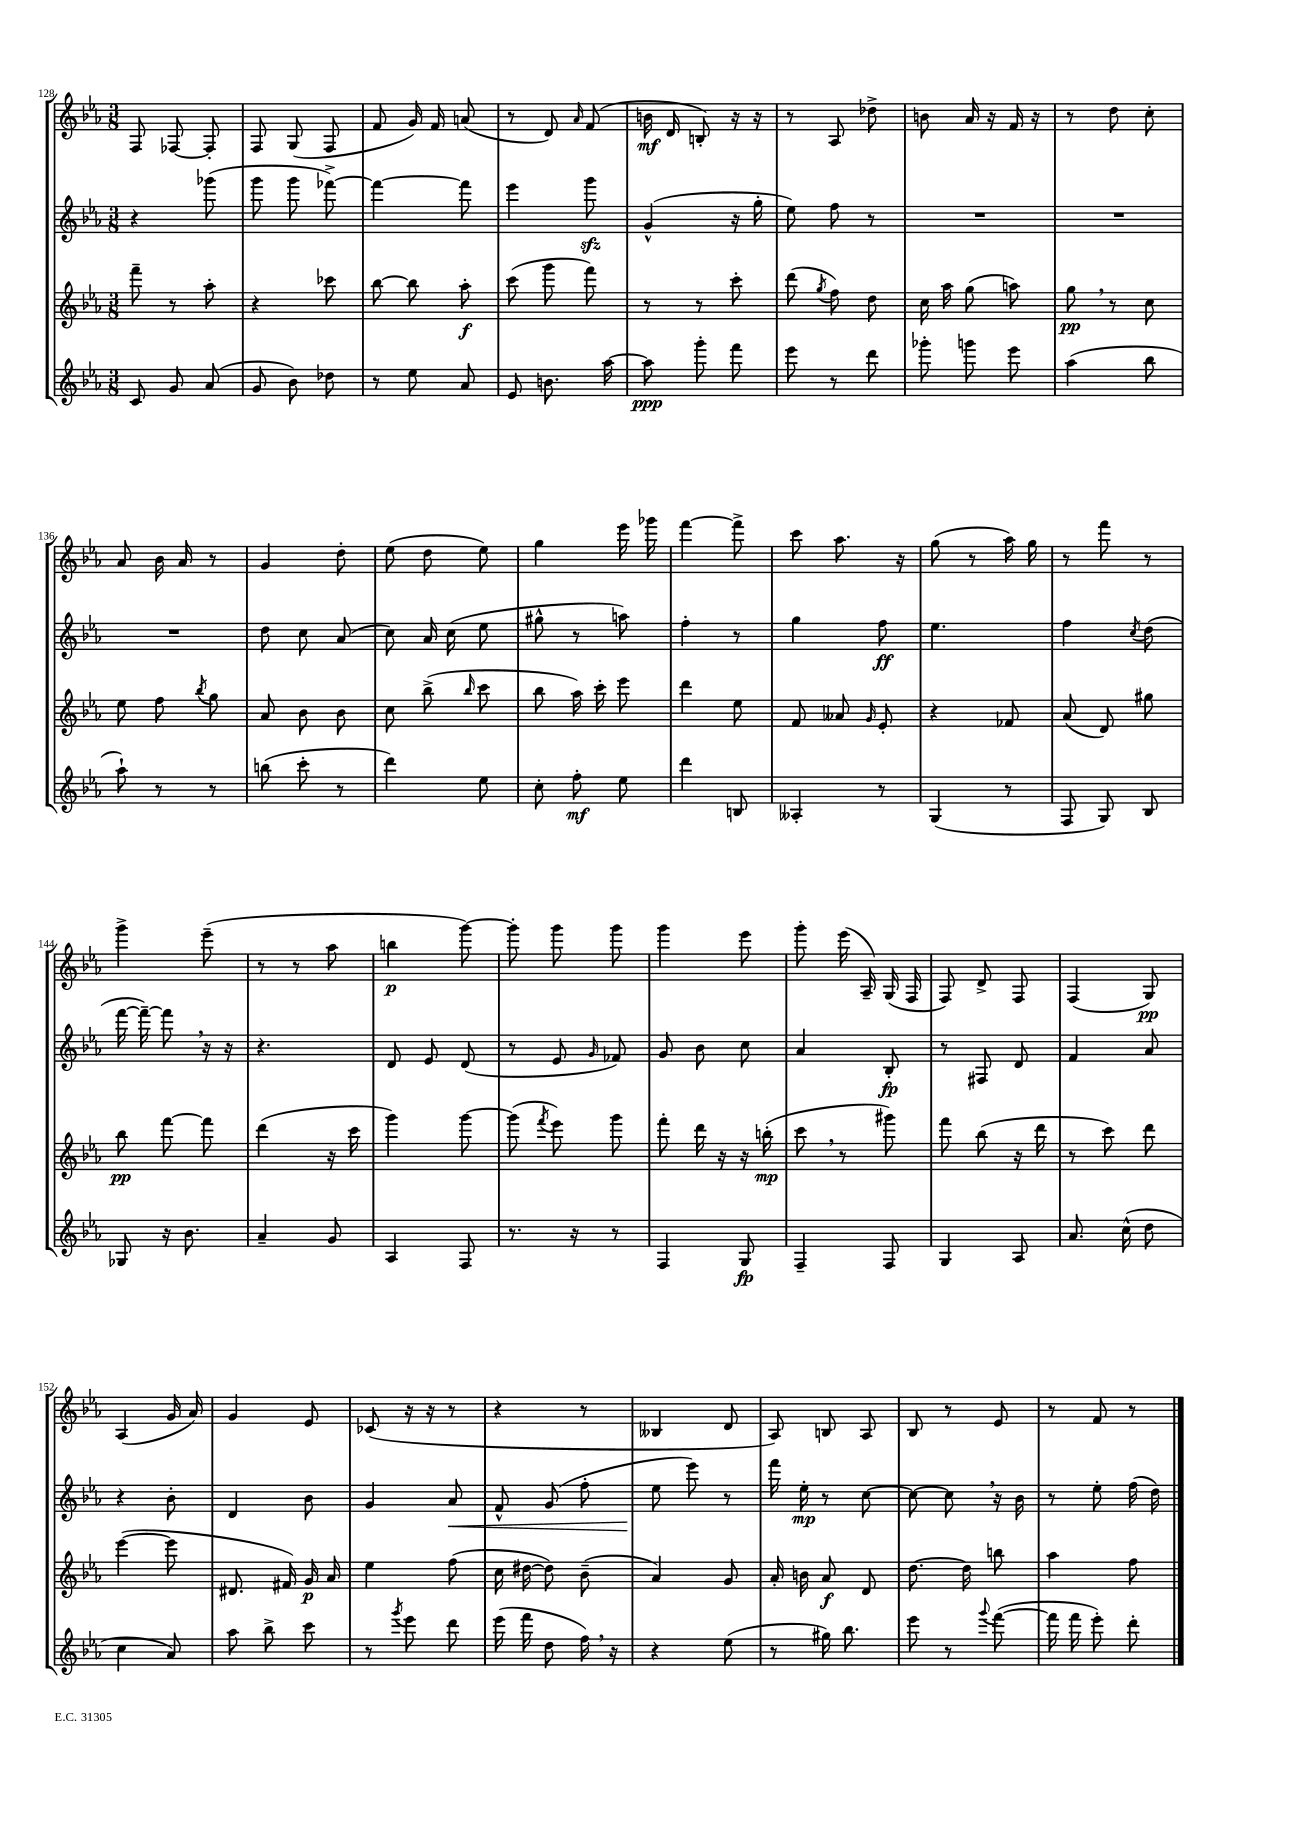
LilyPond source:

<<
\new StaffGroup <<
\new Staff = "s0" {
    \clef treble \key ees \major \numericTimeSignature \time 3/8
    \autoBeamOff f8 fes8~ fes8-. |
    f8 g8( f8 |
    f'8 g'16) f'16 a'8( |
    r8 d'8) \grace { aes'16 } f'8( |
    b'16\mf d'16 b8-.) r16 r16 |
    r8 aes8 des''8-> |
    b'8 aes'16 r16 f'16 r16 |
    r8 d''8 c''8-. |
    aes'8 bes'16 aes'16 r8 |
    g'4 d''8-. |
    ees''8( d''8 ees''8) |
    g''4 ees'''16 ges'''16 |
    f'''4~ f'''8-> |
    c'''8 aes''8. r16 |
    g''8( r8 aes''16) g''16 |
    r8 f'''8 r8 |
    g'''4-> ees'''8--( |
    r8 r8 aes''8 |
    b''4\p g'''8~) |
    g'''8-. g'''8 g'''8 |
    g'''4 ees'''8 |
    g'''8-. ees'''16( aes16--) g16( f16 |
    f8) d'8-> f8 |
    f4( g8\pp) |
    aes4( g'16 aes'16) |
    g'4 ees'8 |
    ces'8( r16 r16 r8 |
    r4 r8 |
    beses4 d'8 |
    aes8) b8 aes8 |
    bes8 r8 ees'8 |
    r8 f'8 r8 \bar "|." |
}
\new Staff = "s1" {
    \clef treble \key ees \major \numericTimeSignature \time 3/8
    \autoBeamOff r4 ges'''8( |
    g'''8 g'''8 fes'''8~->) |
    fes'''4~ fes'''8 |
    ees'''4 g'''8\sfz |
    g'4-^( r16 g''16-. |
    ees''8) f''8 r8 |
    R4. |
    R4. |
    R4. |
    d''8 c''8 aes'8( |
    c''8) aes'16 c''16( ees''8 |
    gis''8-^ r8 a''8) |
    f''4-. r8 |
    g''4 f''8\ff |
    ees''4. |
    f''4 \acciaccatura { c''8 } d''8( |
    f'''16~ f'''16~--) f'''8 \breathe r16 r16 |
    r4. |
    d'8 ees'8 d'8( |
    r8 ees'8 \grace { g'16 } fes'8) |
    g'8 bes'8 c''8 |
    aes'4 bes8-.\fp |
    r8 fis8 d'8 |
    f'4 aes'8 |
    r4 bes'8-. |
    d'4 bes'8 |
    g'4 aes'8\< |
    f'8-^ g'8( f''8-. |
    ees''8\! ees'''8) r8 |
    f'''16 ees''16-.\mp r8 c''8~ |
    c''8~ c''8 \breathe r16 bes'16 |
    r8 ees''8-. f''16( d''16) \bar "|." |
}
\new Staff = "s2" {
    \clef treble \key ees \major \numericTimeSignature \time 3/8
    \autoBeamOff f'''8-- r8 aes''8-. |
    r4 ces'''8 |
    bes''8~ bes''8 aes''8-.\f |
    c'''8( g'''8 f'''8) |
    r8 r8 c'''8-. |
    d'''8( \acciaccatura { g''8 } f''8) d''8 |
    c''16 aes''16 g''8( a''8) |
    g''8\pp \breathe r8 c''8 |
    ees''8 f''8 \acciaccatura { bes''8 } g''8 |
    aes'8 bes'8 bes'8 |
    c''8 bes''8->( \grace { bes''16 } c'''8 |
    bes''8 aes''16) c'''16-. ees'''8 |
    d'''4 ees''8 |
    f'8 aeses'8 \grace { g'16 } ees'8-. |
    r4 fes'8 |
    aes'8( d'8) gis''8 |
    bes''8\pp f'''8~ f'''8 |
    d'''4( r16 c'''16 |
    g'''4) g'''8~ |
    g'''8( \acciaccatura { f'''8 } ees'''8) g'''8 |
    f'''8-. d'''16 r16 r16 b''16-.\mp( |
    c'''8 \breathe r8 gis'''8) |
    f'''8 bes''8( r16 d'''16 |
    r8 c'''8) d'''8 |
    ees'''4~( ees'''8 |
    dis'8. fis'16) g'16\p aes'16 |
    ees''4 f''8( |
    c''16 dis''16~ dis''8) bes'8--( |
    aes'4) g'8 |
    aes'16-. b'16 aes'8\f d'8 |
    d''8.~ d''16 b''8 |
    aes''4 f''8 \bar "|." |
}
\new Staff = "s3" {
    \clef treble \key ees \major \numericTimeSignature \time 3/8
    \autoBeamOff c'8 g'8 aes'8( |
    g'8 bes'8) des''8 |
    r8 ees''8 aes'8 |
    ees'8 b'8. aes''16~ |
    aes''8\ppp g'''8-. f'''8 |
    ees'''8 r8 d'''8 |
    ges'''8-. g'''8 ees'''8 |
    aes''4( bes''8 |
    aes''8-!) r8 r8 |
    b''8( c'''8-. r8 |
    d'''4) ees''8 |
    c''8-. f''8-.\mf ees''8 |
    d'''4 b8 |
    aeses4-. r8 |
    g4( r8 |
    f8 g8) bes8 |
    ges8 r16 bes'8. |
    aes'4-- g'8 |
    aes4 f8 |
    r8. r16 r8 |
    f4 g8\fp |
    f4-- f8 |
    g4 aes8 |
    aes'8. c''16-^( d''8 |
    c''4 aes'8) |
    aes''8 bes''8-> c'''8 |
    r8 \acciaccatura { g'''8 } ees'''8 d'''8 |
    ees'''16( f'''16 d''8 f''16) \breathe r16 |
    r4 ees''8( |
    r8 gis''16) bes''8. |
    ees'''8 r8 \appoggiatura { g'''8 } f'''8~( |
    f'''16 f'''16 ees'''8-.) d'''8-. \bar "|." |
}
>>
>>
\layout { \context { \Score currentBarNumber = #128 } }
